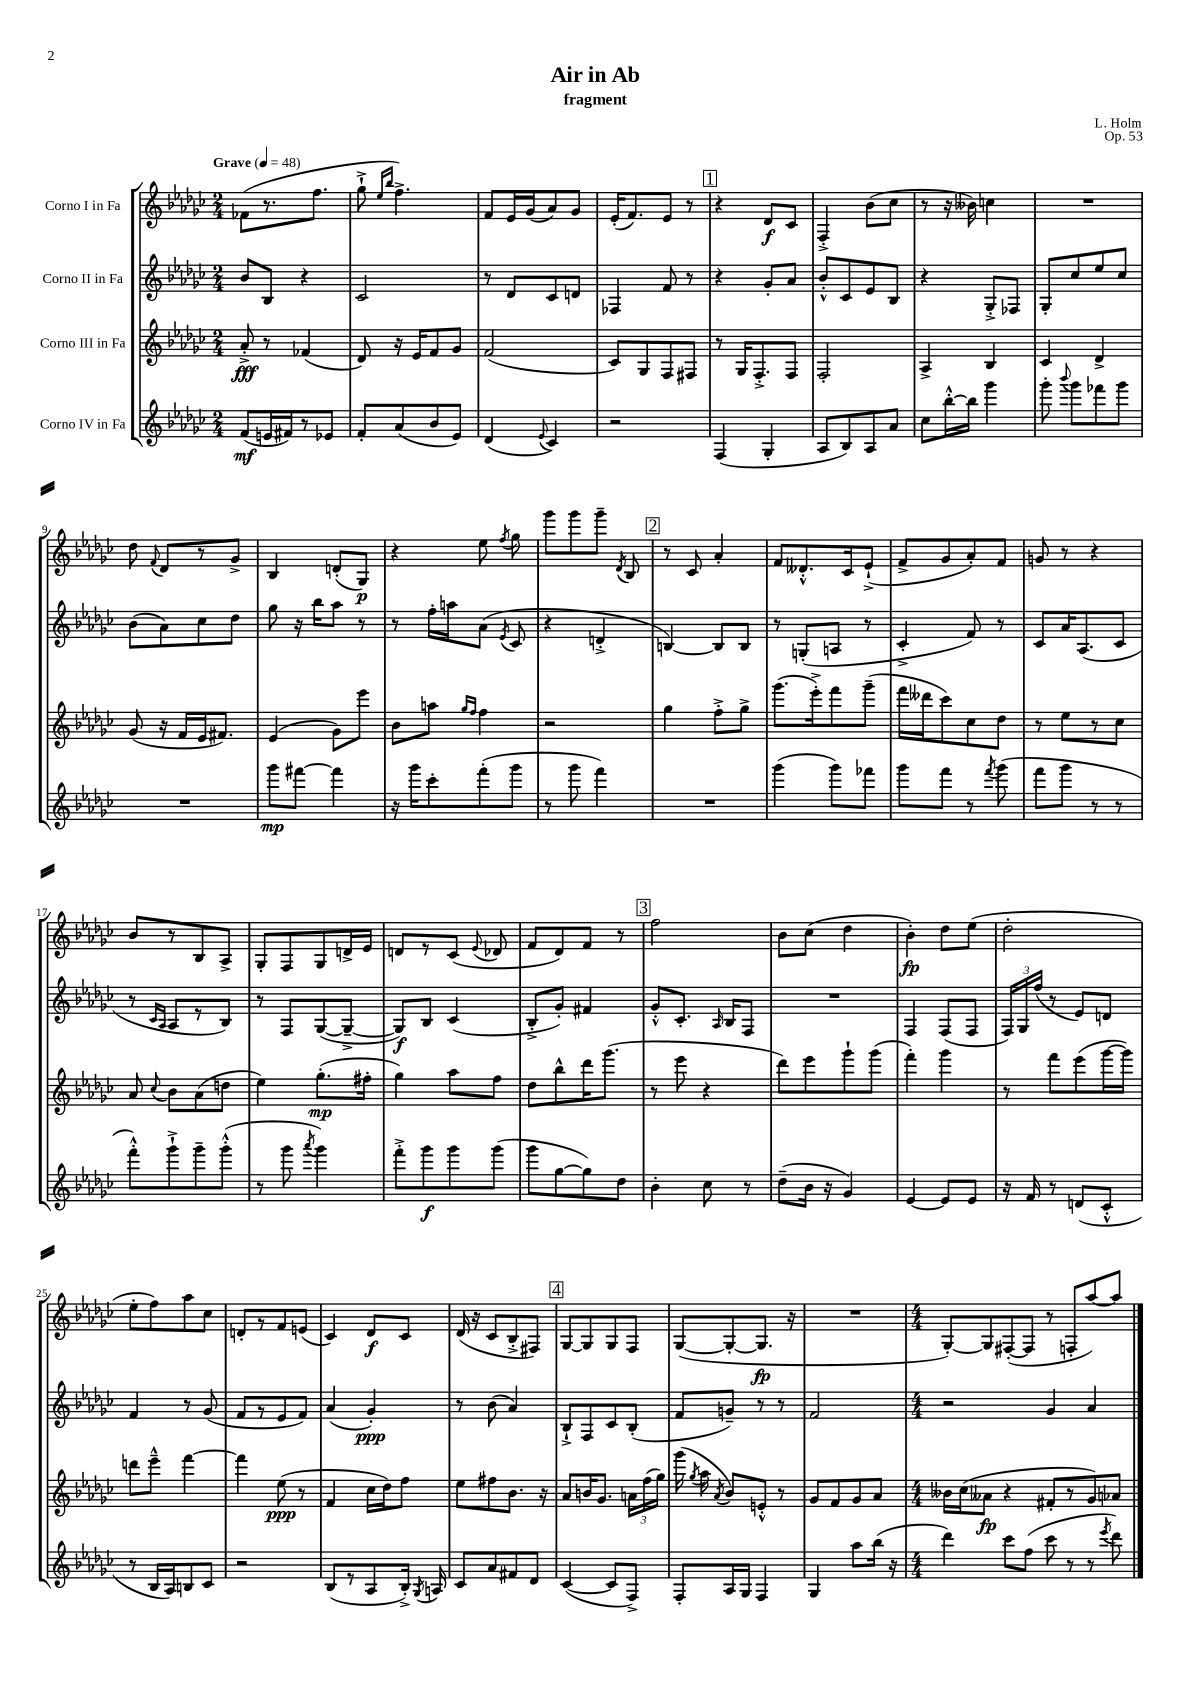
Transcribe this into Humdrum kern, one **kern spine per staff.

**kern	**kern	**kern	**kern
*staff4	*staff3	*staff2	*staff1
*clefG2	*clefG2	*clefG2	*clefG2
*k[b-e-a-d-g-c-]	*k[b-e-a-d-g-c-]	*k[b-e-a-d-g-c-]	*k[b-e-a-d-g-c-]
*M2/4	*M2/4	*M2/4	*M2/4
*MM48	*MM48	*MM48	*MM48
(8f	8a-'^	8b-	(8f-
16e	8r	8B-	8.r
16f#)	.	.	.
8r	(4f-	4r	.
.	.	.	8.ff
8e-	.	.	.
=	=	=	=
8f'	8d-)	2c-	8gg-`^
.	.	.	16qqee-
.	.	.	16qqbb-
(8a-	16r	.	4.ff^)
.	16e-	.	.
8b-	8f	.	.
8e-)	8g-	.	.
=	=	=	=
(4d-	(2f	8r	8f
.	.	8d-	16e-
.	.	.	(16g-
8qqe-	.	.	.
4c-)	.	8c-	8a-)
.	.	8d	8g-
=	=	=	=
2r	8c-)	4F-	(16e-'
.	.	.	8.f)
.	8G-	.	.
.	8F	8f	8e-
.	8F#	8r	8r
=	=	=	=
(4F	8r	4r	4r
.	16G-	.	.
.	8.F'^	.	.
4G-'	.	8g-'	8d-
.	8F	8a-	8c-
=	=	=	=
8A-	2F'	8b-'^^	4F'^
8B-)	.	8c-	.
8A-	.	8e-	(8b-
8a-	.	8B-	8cc-
=	=	=	=
8cc-	4A-^	4r	8r
[16bb-'^^	.	.	16r
16bb-]	.	.	16b--)
4ggg-	4B-	8G-'^	4cc
.	.	8F-	.
=	=	=	=
8ggg-'	4c-	8G-'	2r
8qqbbb-	.	.	.
8ggg-	.	8cc-	.
8fff-	4d-^	8ee-	.
8ggg-	.	8cc-	.
=	=	=	=
2r	(8g-	(8b-	8dd-
.	.	.	8qqf
.	16r	8a-)	8d-
.	16f	.	.
.	16e-	8cc-	8r
.	8.f#)	.	.
.	.	8dd-	8g-^
=	=	=	=
8ggg-	(4e-	8gg-	4B-
[8fff#	.	16r	.
.	.	16bb-	.
4fff#]	8g-)	8aa-	(8d'
.	8eee-	8r	8G-)
=	=	=	=
16r	8b-	8r	4r
16ggg-	.	.	.
8ccc-'	8aa	16ff'	.
.	.	16aa	.
.	16qqgg-	.	.
.	16qqff	.	.
(8fff'	4ff	(8a-	8ee-
.	.	8qe-	8qff
8ggg-	.	8c-	8gg-
=	=	=	=
8r	2r	4r	8ggg-
8ggg-	.	.	8ggg-
4fff)	.	4d'^	8ggg-~
.	.	.	8qd-
.	.	.	8B-
=	=	=	=
2r	4gg-	[4B)	8r
.	.	.	8c-
.	8ff'^	8B]	4a-'
.	8gg-^	8B	.
=	=	=	=
(4ggg-	(8.ggg-	8r	8f
.	.	(8G'	8.d--'^^
.	16eee-'^)	.	.
8ggg-)	8fff	8A	.
.	.	.	16c-
8fff-	(8ggg-~	8r	(8e-`^
=	=	=	=
8ggg-	16fff	4c-'^	8f^
.	16ddd--	.	.
8fff	8ccc-)	.	8g-
8r	8cc-	8f)	8a-')
8qfff	.	.	.
(8ggg-	8dd-	8r	8f
=	=	=	=
8fff	8r	8c-	8g
8ggg-	8ee-	16a-	8r
.	.	(8.A-	.
8r	8r	.	4r
8r	8cc-	8c-	.
=	=	=	=
8fff'^^)	8a-	8r	8b-
.	.	16qqc-	.
.	8qqcc-	16qqA-	.
8ggg-`^	8b-	8A-	8r
8ggg-~	(8a-	8r	8B-
(8ggg-'^^	8dd	8B-)	8A-^
=	=	=	=
8r	4ee-)	8r	8G-'
8ggg-	.	8F	8F
8qaaa-	.	.	.
4ggg-)	(8.gg-'	([8G-	8G-
.	.	8G-~^_	16d^
.	16ff#'	.	16e-
=	=	=	=
8fff'^	4gg-)	8G-])	8d
8ggg-	.	8B-	8r
8ggg-	8aa-	(4c-	(8c-
.	.	.	8qqe-
(8ggg-	8ff	.	8d-
=	=	=	=
8ggg-	8dd-	8B-'^	8f
[8gg-	8bb-^^	8g-')	8d-)
8gg-])	16ddd-	4f#	8f
.	(8.ggg-	.	.
8dd-	.	.	8r
=	=	=	=
4b-'	8r	8g-'^^	2ff
.	8eee-	8.c-'	.
8cc-	4r	.	.
.	.	16qqA-	.
.	.	16B-	.
8r	.	8F	.
=	=	=	=
(8dd-~	8ddd-)	2r	8b-
16b-	8eee-	.	(8cc-
16r	.	.	.
4g-)	8ggg-`	.	4dd-
.	(8ggg-	.	.
=	=	=	=
[4e-	4fff')	4F	4b-')
8e-]	4ggg-	(8F	8dd-
8e-	.	8F	(8ee-
=	=	=	=
16r	8r	24F)	2dd-'
.	.	24G-	.
16f	.	.	.
.	.	(24ff	.
8r	8fff	8r	.
(8d	(8eee-	8e-)	.
8c-'^^	[16ggg-	8d	.
.	16ggg-])	.	.
=	=	=	=
8r	8ddd	4f	8ee-'
16B-	8eee-~^^	.	8ff)
16A-)	.	.	.
8B	[4fff	8r	8aa-
8c-	.	(8g-	8cc-
=	=	=	=
2r	4fff]	8f	8d'
.	.	8r	8r
.	(8ee-	8e-	8f
.	8r	8f)	(8e
=	=	=	=
(8B-	4f	(4a-	4c-)
8r	.	.	.
8A-	16cc-	4g-')	8d-
.	16dd-)	.	.
16B-'^)	8ff	.	8c-
8qG-	.	.	.
16A	.	.	.
=	=	=	=
8c-	8ee-	8r	(16d-
.	.	.	16r
8a-	8ff#	(8b-	8c-
8f#	8.b-	4a-)	8B-'^
8d-	.	.	8F#)
.	16r	.	.
=	=	=	=
([4c-	8a-	8B-`^	[8G-
.	16b	8F	8G-]
.	8.g-	.	.
8c-]	.	8c-	8G-
8F^)	24a	(8B-'	8F
.	(24ff	.	.
.	24gg-)	.	.
=	=	=	=
8F'	(16ggg-	8f	([8G-
.	8qgg-	.	.
.	16aa-	.	.
.	8qa-	.	.
16A-	8b-)	8g~)	8G-'_
16G-	.	.	.
4F	8e'^^	8r	8.G-]
.	8r	8r	.
.	.	.	16r
=	=	=	=
4G-	8g-	2f	2r
.	8f	.	.
8aa-	8g-	.	.
(16bb-	8a-	.	.
16r	.	.	.
=	=	=	=
*M4/4	*M4/4	*M4/4	*M4/4
4ddd-)	16b--	2r	[8G-')
.	(16cc-	.	.
.	8a--	.	8G-]
8ccc-	4r	.	([8F#'
(8ff	.	.	8F#]
8ccc-	8f#'	4g-	8r
8r	8r	.	8F'
8r	8g-)	4a-	[8aa-)
8qeee-	.	.	.
8ddd-)	8a-	.	8aa-]
==	==	==	==
*-	*-	*-	*-
